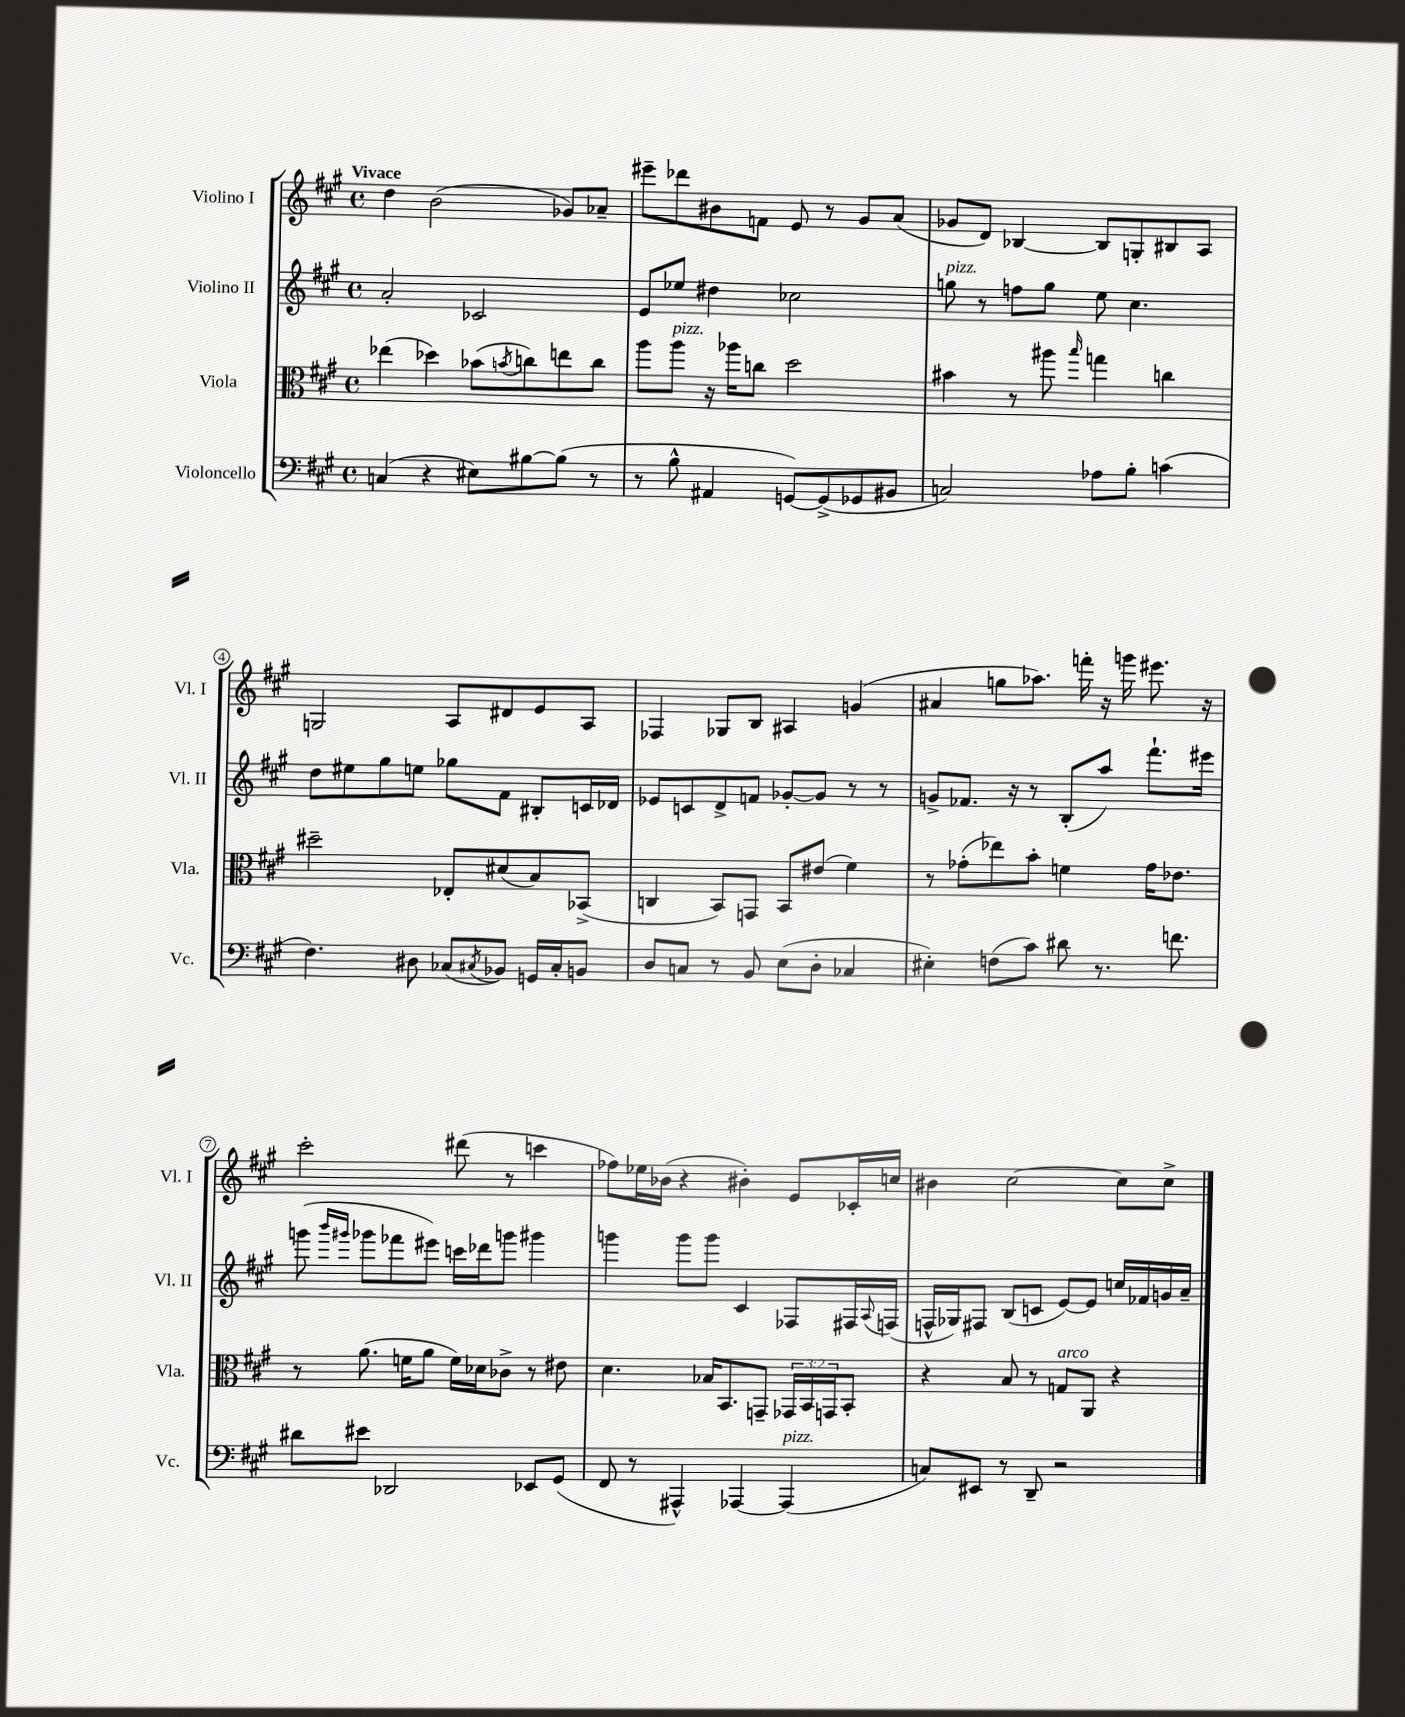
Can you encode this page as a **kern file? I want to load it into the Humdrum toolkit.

**kern	**kern	**kern	**kern
*staff4	*staff3	*staff2	*staff1
*clefF4	*clefC3	*clefG2	*clefG2
*k[f#c#g#]	*k[f#c#g#]	*k[f#c#g#]	*k[f#c#g#]
*M4/4	*M4/4	*M4/4	*M4/4
*met(c)	*met(c)	*met(c)	*met(c)
(4C	(4ee-	2a'	4dd
4r	4dd-)	.	(2b
8E#)	(8b-	2c-	.
.	8qb	.	.
[8B#	8cc)	.	.
(8B#]	8ee	.	8g-)
8r	8cc	.	8a-~
=	=	=	=
8r	8aa	8e	8eee#~
8B^^	8aa	8ee-	8ddd-
4AA#	16r	4dd#	8b#
.	16aa-	.	.
.	8cc	.	8f
[8GG)	2dd	2cc-	8e
(8GG^]	.	.	8r
8GG-	.	.	8g#
8BB#	.	.	(8a
=	=	=	=
2C)	4b#	8gg	8g-
.	.	8r	8d)
.	8r	8ff	[4B-
.	8aa#	8gg	.
.	16qqbb	.	.
8A-	4gg	8ee	8B-]
8B'	.	4.cc#	8G'
(4c	4cc	.	8B#
.	.	.	8A
=	=	=	=
4.F#)	2dd#~	8dd	2G
.	.	8ee#	.
.	.	8gg#	.
8D#	.	8ee	.
(8C-	8E-'	8gg-	8A
8qC#	.	.	.
8BB-)	(8d#	8f#	8d#
16GG	8B)	8B#'	8e
16C#'	.	.	.
8BB	(8BB-^	16c	8A
.	.	16d-	.
=	=	=	=
8D	4C	8e-	4F-
8C	.	8c	.
8r	8BB)	8d^	8G-
8BB	8GG	8f	8B
(8E	8BB	[8g-'	4A#
8D'	(8e#	8g-]	.
4C-	4f#)	8r	(4g
.	.	8r	.
=	=	=	=
4E#')	8r	8g^	4a#
.	(8g-'	8.f-	.
(8F	8ee-)	.	8gg
.	.	16r	.
8c#)	8b'	8r	8.aa-)
8d#	4f	(8B'	.
.	.	.	16fff'
8.r	.	8aa)	16r
.	.	.	16ggg
.	16g-	8.fff#`	8.eee#
8.f	8.e-	.	.
.	.	16eee#	16r
=	=	=	=
8d#	8r	(8ggg	2ccc#'
.	.	16qqbbb	.
.	.	16qqggg#	.
8e#	(8.a	8ggg-	.
2DD-	.	8fff-	.
.	16f	.	.
.	8a	8eee#)	.
.	16f)	16ccc	(8ddd#
.	16d-	16ddd-	.
.	8c-^	8ggg	8r
8EE-	8r	4ggg#	4ccc
(8GG#	8e#	.	.
=	=	=	=
8FF#	4.d	4ggg	8ff-)
8r	.	.	16ee-
.	.	.	(16b-
4AAA#^^)	.	8ggg	4r
.	16B-	8ggg	.
.	8.BB	.	.
[4AAA-	.	4c#	4b#')
.	8GG~	.	.
(4AAA-]	24GG-	8F-	8e
.	24BB	.	.
.	24GG	.	.
.	8BB'	16F#	16c-'
.	.	8qqA	.
.	.	(16F	16cc
=	=	=	=
8C)	4r	16F^^	4b#
.	.	16G-)	.
8EE#	.	8F#	.
8r	8B	(8B	[2cc#
8DD~	8r	8c	.
2r	8G	[8e)	.
.	8AA	8e]	.
.	4r	16cc	8cc#]
.	.	16f-	.
.	.	16g	8cc#^
.	.	16a~	.
==	==	==	==
*-	*-	*-	*-
